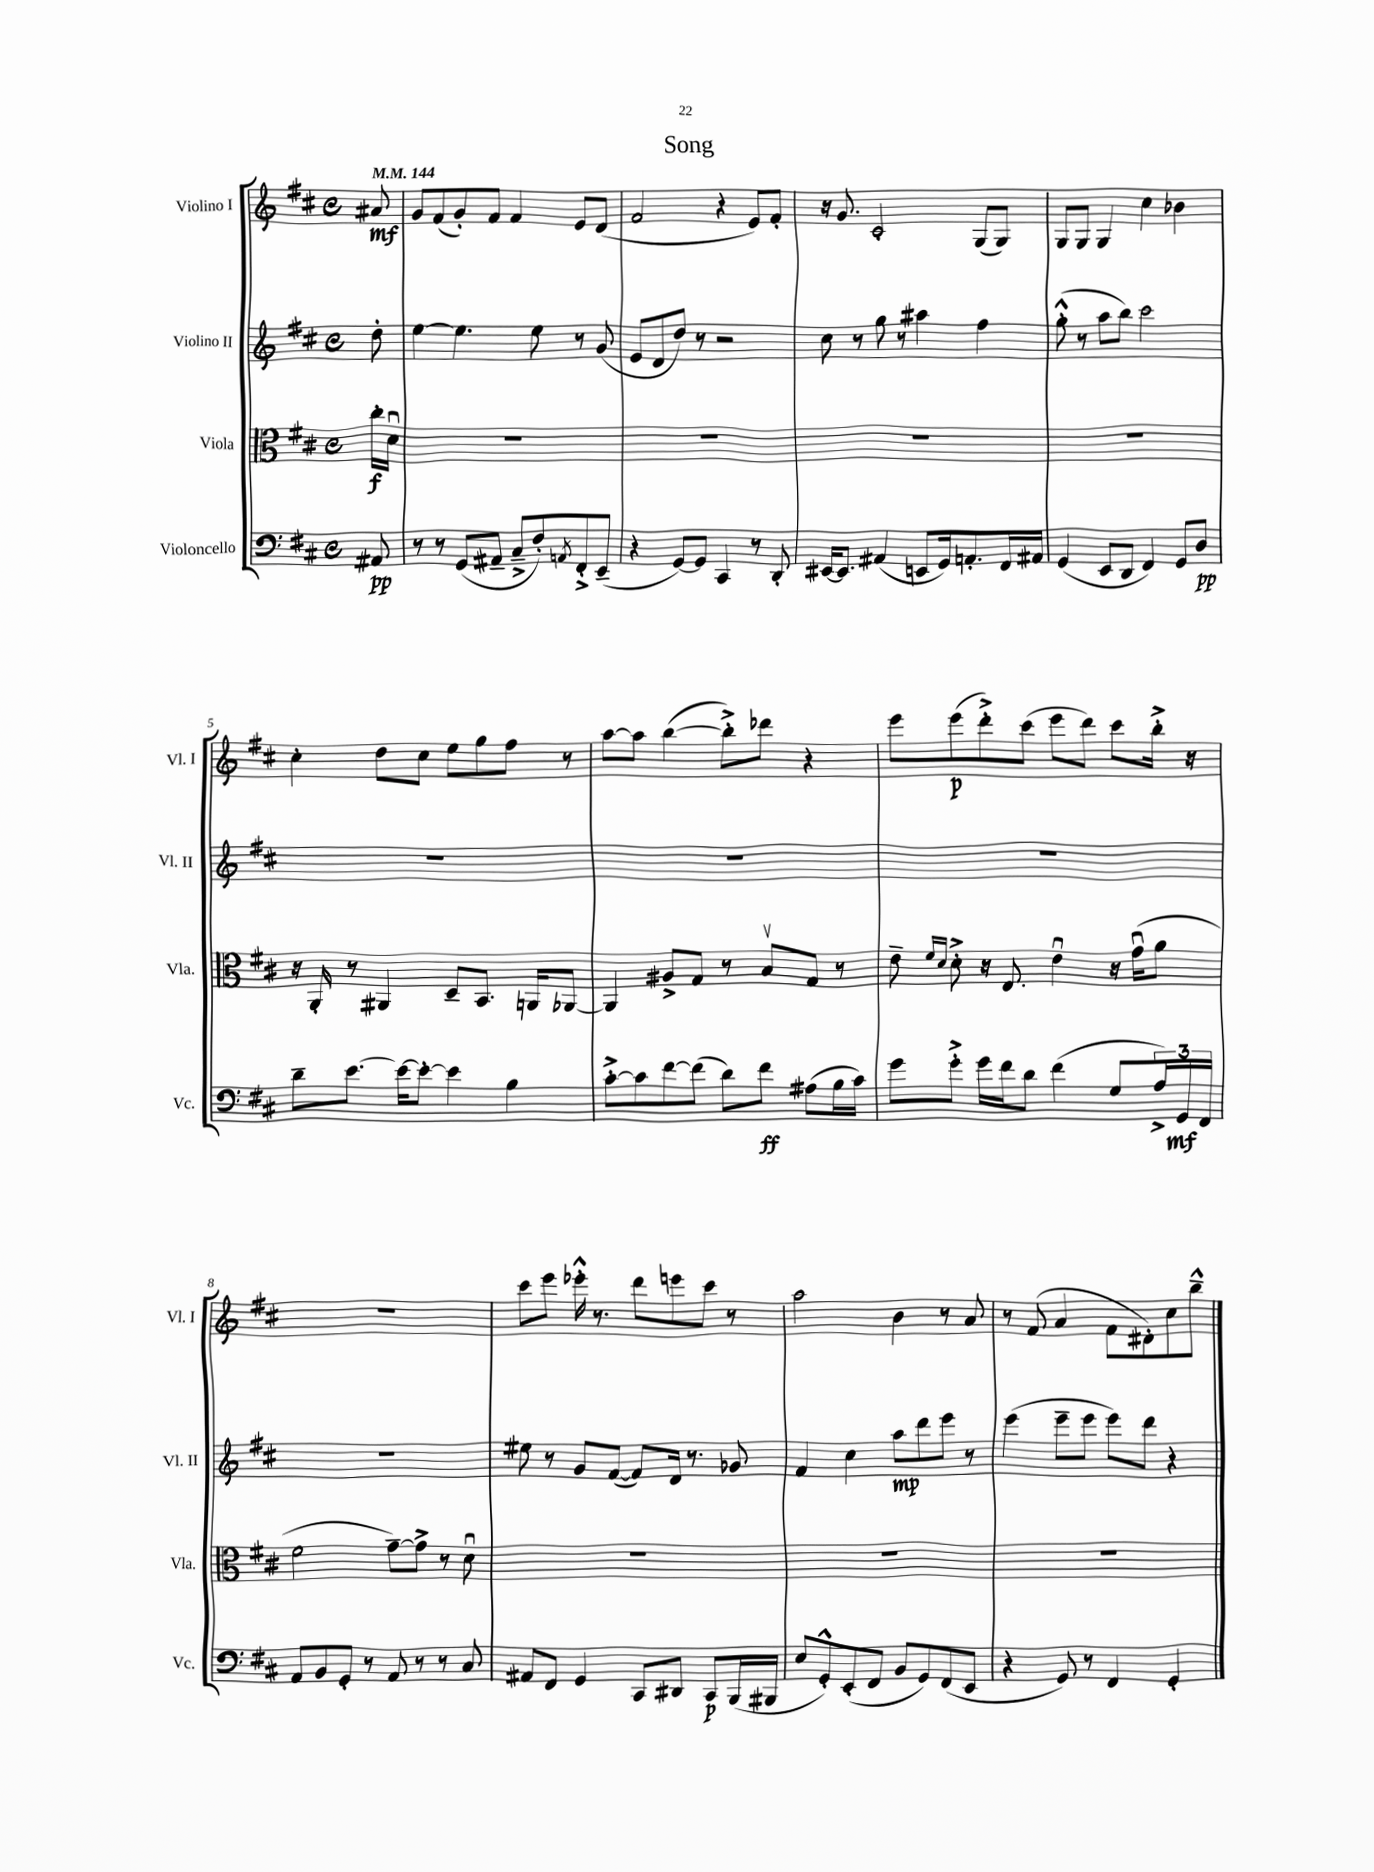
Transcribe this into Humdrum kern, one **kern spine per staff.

**kern	**dynam	**kern	**dynam	**kern	**dynam	**kern	**dynam
*part4	*part4	*part3	*part3	*part2	*part2	*part1	*part1
*staff4	*staff4	*staff3	*staff3	*staff2	*staff2	*staff1	*staff1
*I"Violoncello	*	*I"Viola	*	*I"Violino II	*	*I"Violino I	*
*I'Vc.	*	*I'Vla.	*	*I'Vl. II	*	*I'Vl. I	*
*clefF4	*	*clefC3	*	*clefG2	*	*clefG2	*
*k[f#c#]	*	*k[f#c#]	*	*k[f#c#]	*	*k[f#c#]	*
*M4/4	*	*M4/4	*	*M4/4	*	*M4/4	*
*met(c)	*	*met(c)	*	*met(c)	*	*met(c)	*
*MM144	*	*MM144	*	*MM144	*	*MM144	*
=	=	=	=	=	=	=	=
8AA#X/	pp	16cc#'\LL	f	8dd'\	.	8a#X/	mf
.	.	16du\JJ	.	.	.	.	.
=1	=1	=1	=1	=1	=1	=1	=1
8r	.	1r	.	[4ee\	.	8g/L	.
8r	.	.	.	.	.	(8f#/	.
(8GG/L	.	.	.	4.ee\]	.	8g'/)	.
8AA#X~/J	.	.	.	.	.	8f#/J	.
8C#~^/L	.	.	.	.	.	4f#/	.
8F#'/)	.	.	.	8ee\	.	.	.
8qAAn/	.	.	.	.	.	.	.
8FF#'^/	.	.	.	8r	.	8e/L	.
(8EE~/J	.	.	.	(8g/	.	(8d/J	.
=2	=2	=2	=2	=2	=2	=2	=2
4r	.	1r	.	8e/L	.	2f#/	.
.	.	.	.	8d/	.	.	.
[8GG/L)	.	.	.	8dd/J)	.	.	.
8GG/J]	.	.	.	8r	.	.	.
4CC#/	.	.	.	2r	.	4r	.
8r	.	.	.	.	.	8e/L)	.
8DD'/	.	.	.	.	.	8f#'/J	.
=3	=3	=3	=3	=3	=3	=3	=3
[16EE#X/KL	.	1r	.	8cc#\	.	16r	.
8.EE#/J]	.	.	.	.	.	8.g/	.
.	.	.	.	8r	.	.	.
(4AA#X/	.	.	.	8gg\	.	2c#'/	.
.	.	.	.	8r	.	.	.
8EEn/L	.	.	.	4aa#X\	.	.	.
16GG/k)	.	.	.	.	.	.	.
8.AAn'/	.	.	.	.	.	.	.
.	.	.	.	4ff#\	.	(8G/L	.
16FF#/L	.	.	.	.	.	8G/J)	.
16AA#X/JJ	.	.	.	.	.	.	.
=4	=4	=4	=4	=4	=4	=4	=4
(4GG/	.	1r	.	(8gg'^^\	.	8G/L	.
.	.	.	.	8r	.	8G/J	.
8EE/L	.	.	.	8aa\L	.	4G/	.
8DD/J	.	.	.	8bb\J)	.	.	.
4FF#/)	.	.	.	2ccc#\	.	4cc#\	.
8GG/L	.	.	.	.	.	4b-X\	.
8D/J	pp	.	.	.	.	.	.
!!LO:LB:g=z
=5	=5	=5	=5	=5	=5	=5	=5
8d~\L	.	16r	.	1r	.	4cc#'\	.
.	.	16AA'/	.	.	.	.	.
[8.e\J	.	8r	.	.	.	.	.
.	.	4AA#X/	.	.	.	8dd\L	.
16e\KL_	.	.	.	.	.	.	.
8e'\J_	.	.	.	.	.	8cc#\J	.
4e\]	.	8D~/L	.	.	.	8ee\L	.
.	.	8.BB/J	.	.	.	8gg\	.
4B\	.	.	.	.	.	8ff#\J	.
.	.	16AAn/KL	.	.	.	.	.
.	.	[8AA-X/J	.	.	.	8r	.
=6	=6	=6	=6	=6	=6	=6	=6
[8c#'^\L	.	4AA-/]	.	1r	.	[8aa\L	.
8c#\]	.	.	.	.	.	8aa\J]	.
[8f#\	.	8A#X^/L	.	.	.	([4bb\	.
(8f#\J]	.	8G/J	.	.	.	.	.
8d\L)	.	8r	.	.	.	8bb'^\L])	.
8f#\J	ff	8Bv/L	.	.	.	8ddd-X\J	.
(8A#X\L	.	8G/J	.	.	.	4r	.
16B\L	.	8r	.	.	.	.	.
16c#\JJ)	.	.	.	.	.	.	.
=7	=7	=7	=7	=7	=7	=7	=7
8g\L	.	8e~\	.	1r	.	8eee\L	.
.	.	16qqf#/LL	.	.	.	.	.
.	.	16qqd/JJ	.	.	.	.	.
8g'^\J	.	8d'^\	.	.	.	(8eee\	p
16g\LL	.	16r	.	.	.	8ddd'^\)	.
16f#\J	.	8.E/	.	.	.	.	.
8d\J	.	.	.	.	.	(8ccc#\J	.
(4f#\	.	4eu\	.	.	.	8eee\L	.
.	.	.	.	.	.	8ddd\J)	.
8G/L	.	16r	.	.	.	8ccc#\L	.
.	.	(16gu\KL	.	.	.	.	.
24A^/L)	.	8a\J	.	.	.	16bb'^\Jk	.
24GG/	mf	.	.	.	.	.	.
.	.	.	.	.	.	16r	.
24FF#/JJ	.	.	.	.	.	.	.
!!LO:LB:g=z
=8	=8	=8	=8	=8	=8	=8	=8
8AA/L	.	2f#\	.	1r	.	1r	.
8BB/	.	.	.	.	.	.	.
8GG'/J	.	.	.	.	.	.	.
8r	.	.	.	.	.	.	.
8AA/	.	[8g~\L)	.	.	.	.	.
8r	.	8g^\J]	.	.	.	.	.
8r	.	8r	.	.	.	.	.
8C#/	.	8du\	.	.	.	.	.
=9	=9	=9	=9	=9	=9	=9	=9
8AA#X/L	.	1r	.	8ee#X\	.	8ccc#\L	.
8FF#/J	.	.	.	8r	.	8eee\J	.
4GG/	.	.	.	8g/L	.	16eee-X'^^\	.
.	.	.	.	.	.	8.r	.
.	.	.	.	([8f#/J	.	.	.
8CC#/L	.	.	.	8f#/L])	.	8ddd\L	.
8DD#X/J	.	.	.	16d/Jk	.	8eeen\	.
.	.	.	.	8.r	.	.	.
8CC#/L	p	.	.	.	.	8ccc#\J	.
(16BBB/L	.	.	.	8g-X/	.	8r	.
16BBB#X/JJ	.	.	.	.	.	.	.
=10	=10	=10	=10	=10	=10	=10	=10
8E/L	.	1r	.	4f#/	.	2aa\	.
8GG'^^/)	.	.	.	.	.	.	.
(8EE'/	.	.	.	4cc#\	.	.	.
8FF#/J	.	.	.	.	.	.	.
8BB/L	.	.	.	8aa\L	mp	4b\	.
8GG/)	.	.	.	8ddd\	.	.	.
(8FF#/	.	.	.	8eee\J	.	8r	.
8EE/J	.	.	.	8r	.	8a/	.
=11	=11	=11	=11	=11	=11	=11	=11
4r	.	1r	.	(4eee\	.	8r	.
.	.	.	.	.	.	(8f#/	.
8GG/)	.	.	.	8eee~\L	.	4a/	.
8r	.	.	.	8eee\J	.	.	.
4FF#/	.	.	.	8eee\L)	.	8f#\L	.
.	.	.	.	8ddd\J	.	8d#X'\)	.
4GG'/	.	.	.	4r	.	8cc#\	.
.	.	.	.	.	.	8bb~^^\J	.
==	==	==	==	==	==	==	==
*-	*-	*-	*-	*-	*-	*-	*-
